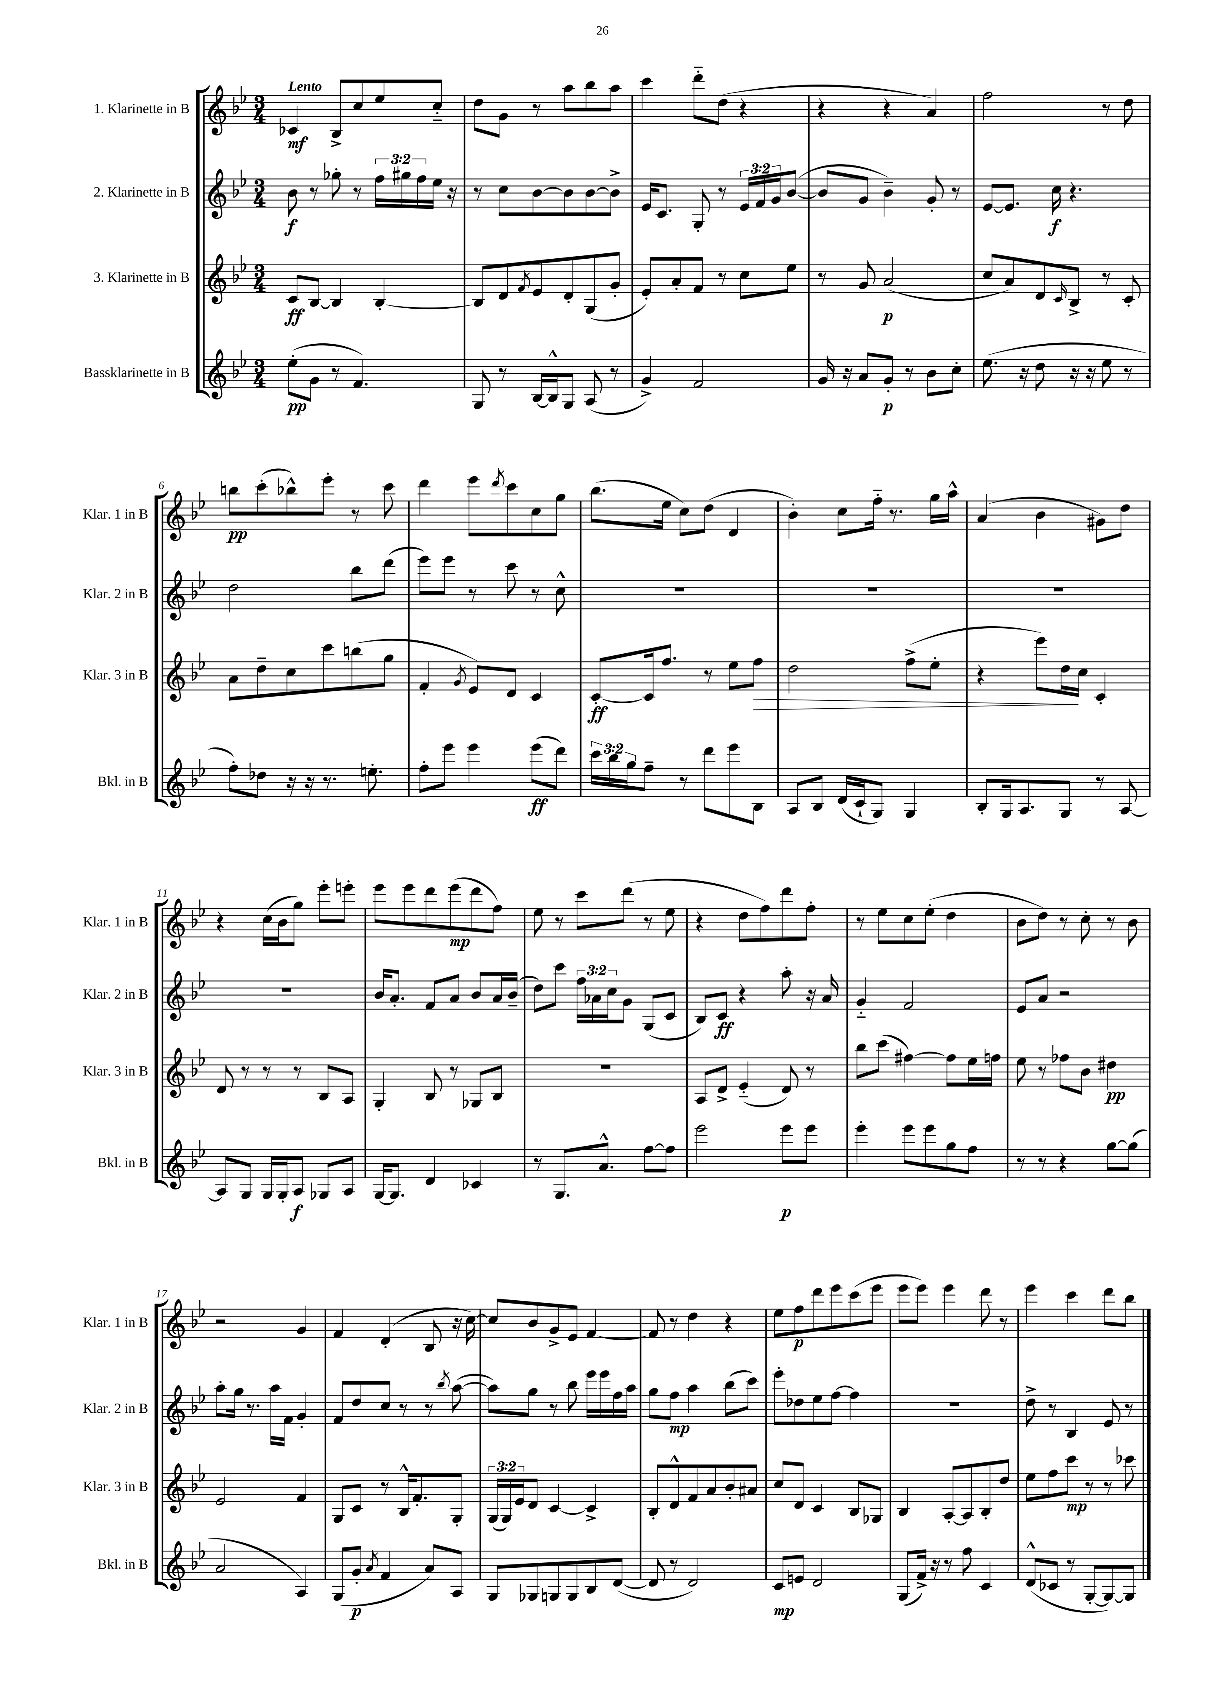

**kern	**kern	**kern	**kern
*staff4	*staff3	*staff2	*staff1
*clefG2	*clefG2	*clefG2	*clefG2
*k[b-e-]	*k[b-e-]	*k[b-e-]	*k[b-e-]
*M3/4	*M3/4	*M3/4	*M3/4
(8ee-'	8c	8b-	4c-
8g	[8B-	8r	.
8r	4B-]	8gg-'	8B-^
4.f)	.	8r	8cc
.	[4B-'	24ff	8ee-
.	.	24gg#	.
.	.	24ff	.
.	.	16ee-	8cc'~
.	.	16r	.
=	=	=	=
8G	8B-]	8r	8dd
8r	8d	8cc	8g
.	8qf	.	.
[16B-	8e-	[8b-	8r
16B-^^]	.	.	.
8G	8d'	8b-]	8aa
(8A	(8G	[8b-	8bb-
8r	8g'	8b-^]	8aa
=	=	=	=
4g^)	8e-')	16e-	4ccc
.	.	8.c	.
.	8a'	.	.
2f	8f	8G'	8ddd'~
.	8r	8r	(8dd
.	8cc	24e-	4r
.	.	24f	.
.	.	24g	.
.	8ee-	([8b-	.
=	=	=	=
16g	8r	8b-]	4r
16r	.	.	.
8a	8g	8g	.
8g'	(2a	4b-~)	4r
8r	.	.	.
8b-	.	8g'	4a)
8cc'	.	8r	.
=	=	=	=
(8.ee-	8cc	[8e-	2ff
.	8a)	8.e-]	.
16r	.	.	.
8dd	8d	.	.
.	.	16cc	.
.	16qqc	.	.
16r	8B-^	4.r	.
16r	.	.	.
8ee-	8r	.	8r
8r	8c'	.	8dd
=	=	=	=
8ff')	8a	2dd	8bb
8dd-	8dd~	.	(8ccc'
16r	8cc	.	8bb-^^)
16r	.	.	.
8.r	8ccc	.	8eee-'
.	(8bb	8bb-	8r
8.ee'	.	.	.
.	8gg	(8ddd	8ccc
=	=	=	=
8ff'	4f'	8eee-)	4ddd
8eee-	.	8eee-	.
.	8qg	.	.
4eee-	8e-)	8r	8eee-
.	.	.	8qddd
.	8d	8ccc	8ccc
(8eee-	4c	8r	8cc
8ddd)	.	8cc^^	8gg
=	=	=	=
24ccc	[8c'	2.r	(8.bb-
24bb-	.	.	.
24gg	.	.	.
8ff~	16c]	.	.
.	8.ff	.	16ee-
8r	.	.	8cc)
8ddd	8r	.	(8dd
8eee-	8ee-	.	4d
8B-	8ff	.	.
=	=	=	=
8A	2dd	2.r	4b-')
8B-	.	.	.
(16d	.	.	8cc
16c`	.	.	.
8G)	.	.	16ff'~
.	.	.	8.r
4G	(8ff^	.	.
.	8ee-'	.	16gg
.	.	.	16aa^^
=	=	=	=
8B-'	4r	2.r	(4a
16G	.	.	.
8.A	.	.	.
.	8eee-)	.	4b-
8G	16dd	.	.
.	16cc	.	.
8r	4c'	.	8g#)
[8A	.	.	8dd
=	=	=	=
8A]	8d	2.r	4r
8G	8r	.	.
16G	8r	.	(16cc
16G'	.	.	16b-
8A	8r	.	8gg)
8G-	8B-	.	8eee-'
8A	8A	.	8eee'
=	=	=	=
[16G	4G'	16b-	8eee-
8.G]	.	8.a'	.
.	.	.	8eee-
4d	8B-	8f	8ddd
.	8r	8a	(8eee-
4c-	8G-	8b-	8ddd
.	8B-	16a	8ff)
.	.	(16b-~	.
=	=	=	=
8r	2.r	8dd)	8ee-
8.G	.	8ccc	8r
.	.	24ff	8ccc
.	.	24a-	.
8.a^^	.	.	.
.	.	24cc	.
.	.	8g	(8ddd
[8ff	.	(8G	8r
8ff]	.	8c	8ee-
=	=	=	=
2eee-	8A	8B-)	4r
.	8d^	8c	.
.	(4e-'~	4r	8dd
.	.	.	8ff)
8eee-	8d)	8aa'	8ddd
8eee-	8r	16r	8ff'
.	.	16a	.
=	=	=	=
4eee-'	8bb-	4g'~	8r
.	(8ccc	.	8ee-
8eee-	[4ff#)	2f	8cc
8eee-	.	.	(8ee-'
8gg	8ff#]	.	4dd
8ff	16ee-	.	.
.	16ff	.	.
=	=	=	=
8r	8ee-	8e-	8b-
8r	8r	8a	8dd)
4r	8ff-	2r	8r
.	8b-	.	8cc'
[8gg	4dd#	.	8r
(8gg]	.	.	8b-
=	=	=	=
2a	2e-	8aa'	2r
.	.	16gg	.
.	.	8.r	.
.	.	16aa	.
.	.	16f	.
4A)	4f	4g'	4g
=	=	=	=
(8G	8G	8f	4f
8g'	8c	8dd	.
8qa	.	.	.
4f	8r	8cc	(4d'
.	16B-^^	8r	.
.	8.f'	.	.
8a)	.	8r	8B-
.	.	8qbb-	.
8A	8G'	([8aa	16r
.	.	.	[16cc)
=	=	=	=
8G	(24G	8aa])	8cc]
.	24G)	.	.
.	24e-	.	.
8G-	8d	8gg	8b-
8G	[4c	8r	8g^
8G	.	8bb-	8e-
8B-	4c^]	16eee-	[4f
.	.	16eee-	.
([8d	.	16ff	.
.	.	16aa	.
=	=	=	=
8d]	8B-'	8gg	8f]
8r	8d^^	8ff	8r
2d)	8f	4aa	4dd
.	8a	.	.
.	8b-'	(8bb-	4r
.	8a#	8ccc)	.
=	=	=	=
8c	8cc	8eee-'	8ee-
8e	8d	8dd-	8ff
2d	4c	8ee-	8ddd
.	.	[8ff	8eee-
.	8B-	4ff]	(8ccc
.	8G-	.	8eee-
=	=	=	=
(8G	4B-	2.r	8eee-
16f^)	.	.	8eee-)
16r	.	.	.
8r	[8A'	.	4eee-
8ff	8A]	.	.
4c	8B-'	.	8ddd
.	8dd	.	8r
=	=	=	=
(8d^^	8ee-	8dd^	4eee-
8c-	8ff	8r	.
8r	8ccc	4B-	4ccc
[8G'	8r	.	.
8G_)	8r	8e-	8ddd
8G]	8ccc-	8r	8bb-
==	==	==	==
*-	*-	*-	*-
